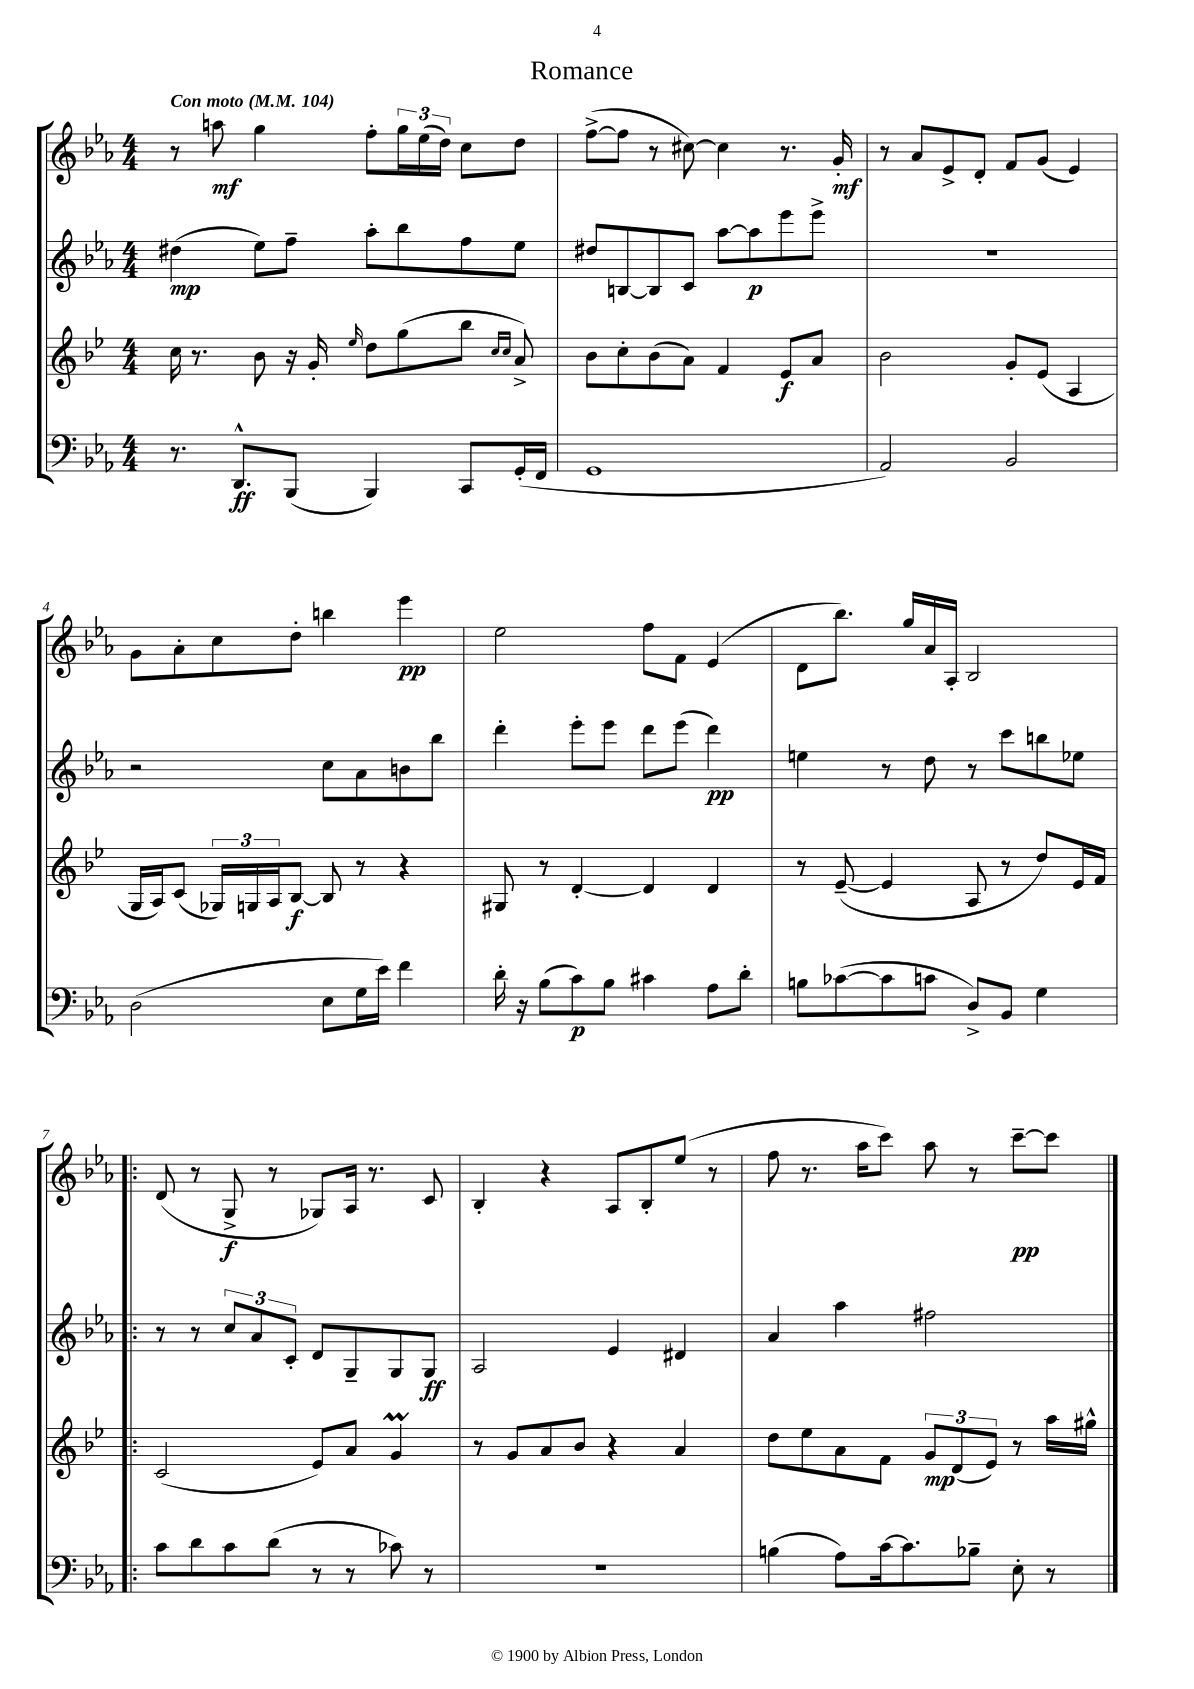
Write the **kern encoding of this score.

**kern	**kern	**kern	**kern
*staff4	*staff3	*staff2	*staff1
*clefF4	*clefG2	*clefG2	*clefG2
*k[b-e-a-]	*k[b-e-]	*k[b-e-a-]	*k[b-e-a-]
*M4/4	*M4/4	*M4/4	*M4/4
*MM104	*MM104	*MM104	*MM104
8.r	16cc	(4dd#	8r
.	8.r	.	.
.	.	.	8aa
8.DD^^	.	.	.
.	8b-	8ee-)	4gg
(8BBB-	16r	8ff~	.
.	16g'	.	.
.	16qqee-	.	.
4BBB-)	8dd	8aa-'	8ff'
.	(8gg	8bb-	24gg
.	.	.	(24ee-
.	.	.	24dd)
8CC	8bb-	8ff	8cc
.	16qqcc	.	.
.	16qqcc	.	.
(16GG'	8a^)	8ee-	8dd
16FF	.	.	.
=	=	=	=
1GG	8b-	8dd#	([8ff^
.	8cc'	[8B	8ff]
.	(8b-	8B]	8r
.	8a)	8c	[8cc#)
.	4f	[8aa-	4cc#]
.	.	8aa-]	.
.	8e-	8eee-	8.r
.	8a	8eee-^	.
.	.	.	16g'
=	=	=	=
2AA-)	2b-	1r	8r
.	.	.	8a-
.	.	.	8e-^
.	.	.	8d'
2BB-	8g'	.	8f
.	(8e-	.	(8g
.	4A	.	4e-)
=	=	=	=
(2D	16G	2r	8g
.	16A)	.	.
.	(8c	.	8a-'
.	24G-)	.	8cc
.	24G	.	.
.	24A	.	.
.	[8B-	.	8dd'
8E-	8B-]	8cc	4bb
16G	8r	8a-	.
16e-)	.	.	.
4f	4r	8b	4eee-
.	.	8bb-	.
=	=	=	=
16d'	8G#	4ddd'	2ee-
16r	.	.	.
(8B-	8r	.	.
8c)	[4d'	8eee-'	.
8B-	.	8eee-	.
4c#	4d]	8ddd	8ff
.	.	(8eee-	8f
8A-	4d	4ddd)	(4e-
8d'	.	.	.
=	=	=	=
8B	8r	4ee	8d
([8c-	([8e-~	.	8.bb-)
8c-]	4e-]	8r	.
.	.	.	16gg
8c	.	8dd	16a-
.	.	.	16A-'
8D^)	8A	8r	2B-
8BB-	8r	8ccc	.
4G	8dd)	8bb	.
.	16e-	8ee-	.
.	16f	.	.
=!|:	=!|:	=!|:	=!|:
8c	(2c	8r	(8d
8d	.	8r	8r
8c	.	12cc	8G^
.	.	12a-	.
(8d	.	.	8r
.	.	12c'	.
8r	8e-)	8d	8G-)
8r	8a	8G~	16A-
.	.	.	8.r
8c-)	4g	8G	.
8r	.	8G	8c
=	=	=	=
1r	8r	2A-	4B-'
.	8g	.	.
.	8a	.	4r
.	8b-	.	.
.	4r	4e-	8A-
.	.	.	8B-'
.	4a	4d#	(8ee-
.	.	.	8r
=	=	=	=
(4B	8dd	4a-	8ff
.	8ee-	.	8.r
8A-)	8a	4aa-	.
.	.	.	16aa-
[16c	8f	.	8ccc)
8.c]	.	.	.
.	12g	2ff#	8aa-
.	(12d	.	.
8B-~	.	.	8r
.	12e-)	.	.
8E-'	8r	.	[8ccc~
8r	16aa	.	8ccc]
.	16gg#^^	.	.
==	==	==	==
*-	*-	*-	*-
